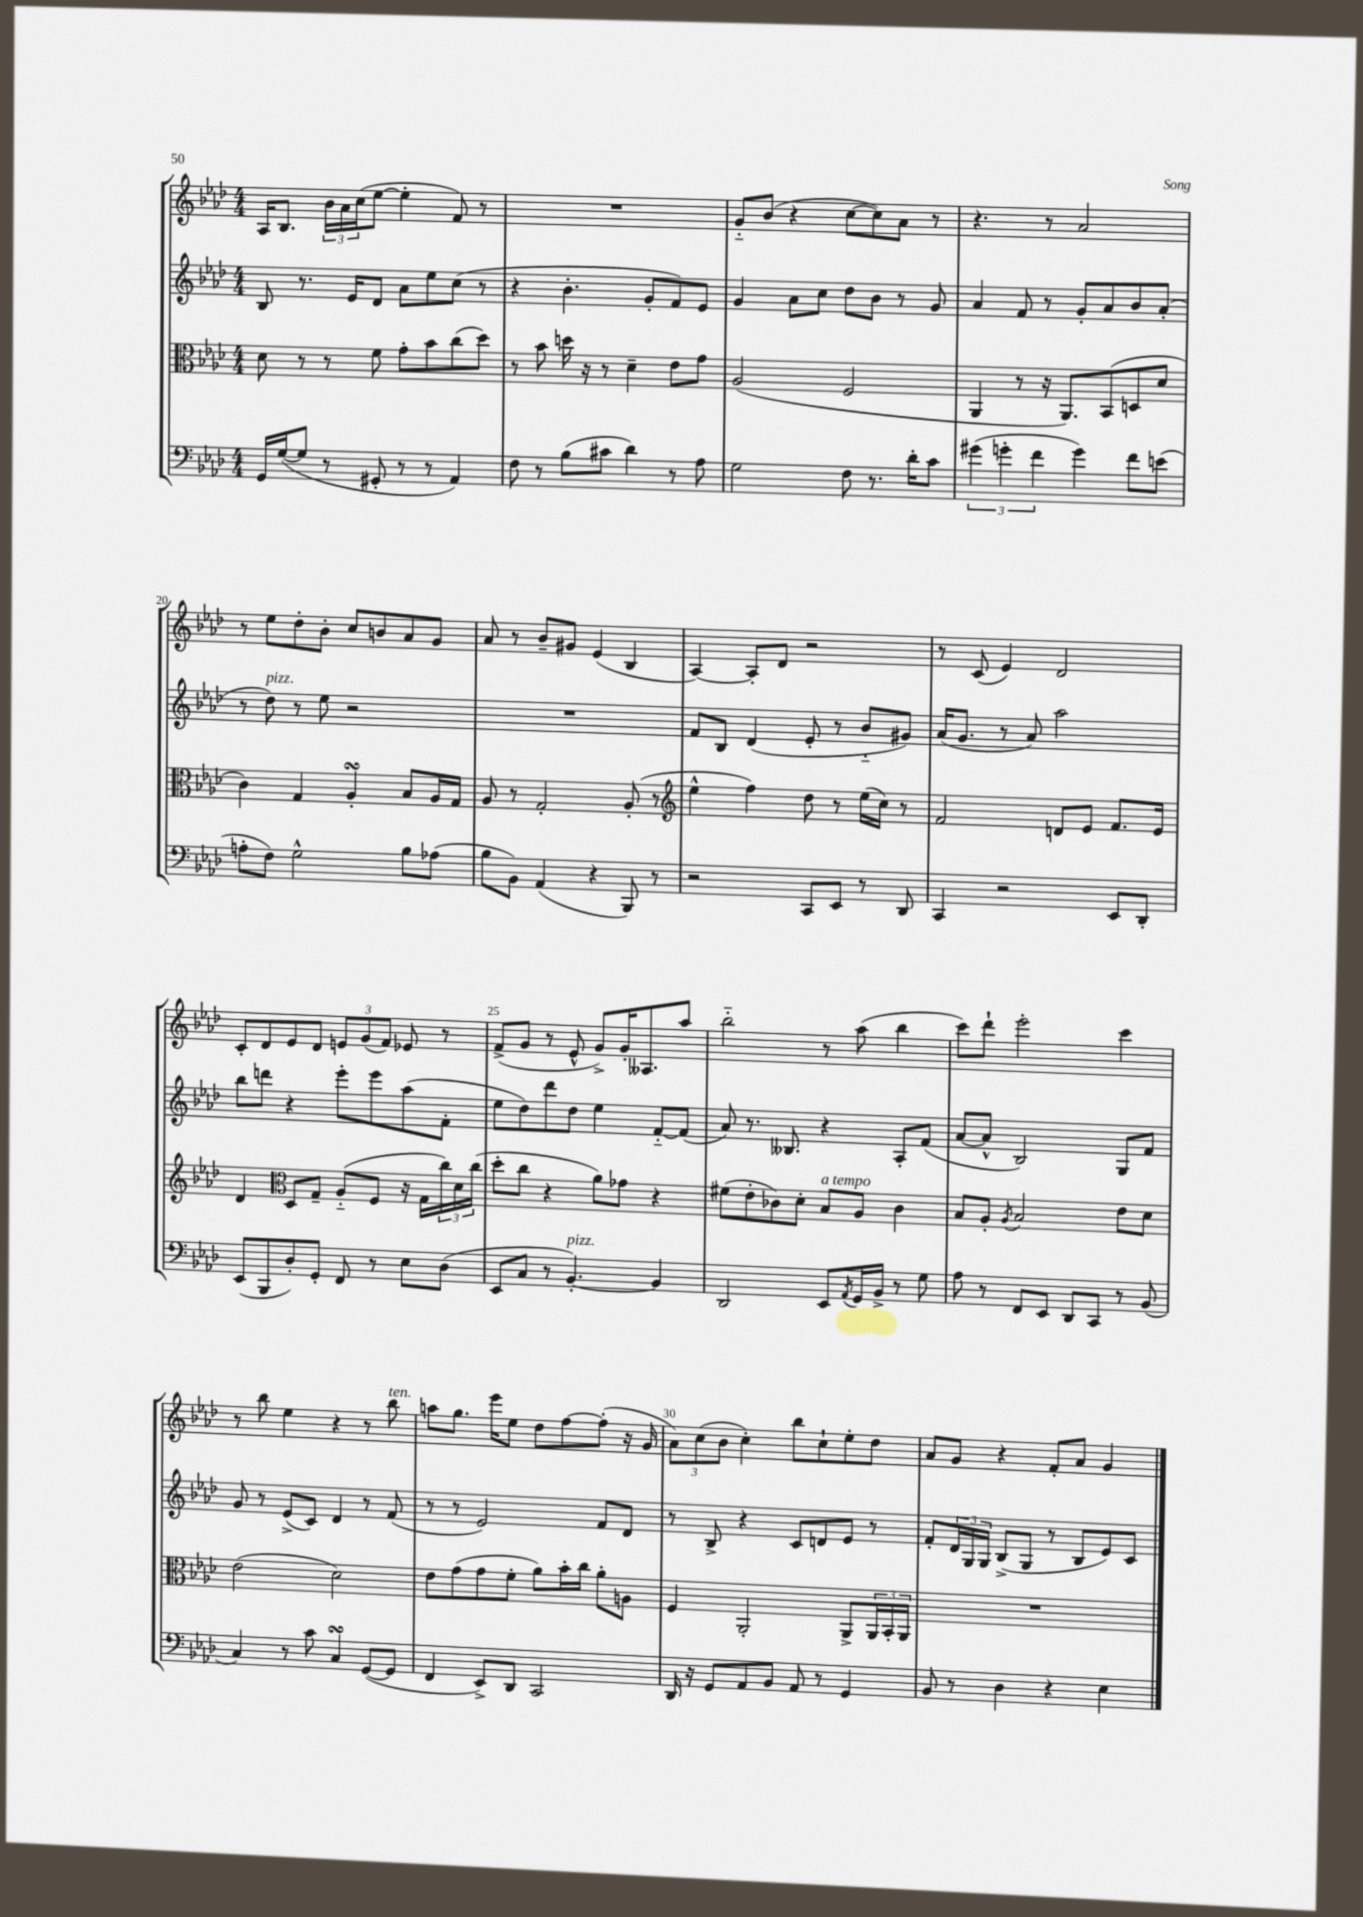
<<
\new StaffGroup <<
\new Staff = "s0" {
    \clef treble \key aes \major \numericTimeSignature \time 4/4
    aes16 bes8. \tuplet 3/2 { bes'16 aes'16 c''16( } ees''8~ ees''4-. f'8) r8 |
    R1 |
    g'8-_ bes'8( r4 c''8~ c''8) aes'8 r8 |
    r4. r8 aes'2 |
    r8 ees''8 des''8-. bes'8-. c''8 b'8 aes'8 g'8 |
    aes'8 r8 bes'8-- gis'8 ees'4( bes4 |
    aes4~) aes8-. des'8 r2 |
    r8 c'8( ees'4) des'2 |
    c'8-. des'8 ees'8 des'8 \tuplet 3/2 { e'8 g'8( f'8) } ees'8 r8 |
    f'8->( g'8 r8 ees'8-^ g'8->) g'16-. aeses8. aes''8 |
    bes''2-_ r8 aes''8( bes''4 |
    c'''8) des'''8-! ees'''2-. c'''4 |
    r8 bes''8 ees''4 r4 r8 bes''8^\markup { \italic "ten." } |
    a''8 g''8. ees'''16 ees''8 des''8 f''8~ f''8-.( r16 g'16 |
    \tuplet 3/2 { aes'8) c''8( bes'8 } c''4-.) bes''8 c''8-! ees''8-. des''8 |
    aes'8 g'8 r4 f'8-. aes'8 g'4 \bar "|." |
}
\new Staff = "s1" {
    \clef treble \key aes \major \numericTimeSignature \time 4/4
    bes8 r8. ees'16 des'8 aes'8 ees''8 c''8( r8 |
    r4 bes'4.-. g'8-. f'8) ees'8 |
    g'4 aes'8 c''8 des''8 bes'8 r8 g'8 |
    aes'4 f'8 r8 g'8-. aes'8 bes'8 aes'8-.( |
    r8 des''8^\markup { \italic "pizz." }) r8 ees''8 r2 |
    R1 |
    f'8 bes8 des'4( ees'8-. r8 bes'8-_ gis'8) |
    aes'16( g'8. r8 aes'8) aes''2 |
    bes''8 d'''8 r4 ees'''8-. ees'''8 aes''8( f'8-. |
    ees''8 des''8) des'''8 des''8 ees''4 f'8~-_ f'8( |
    aes'8) r8. beses8. r4 aes8-. f'8( |
    aes'8~ aes'8-^ bes2) g8 f'8 |
    g'8 r8 ees'8->( c'8) des'4 r8 f'8( |
    r8 r8 ees'2) f'8 des'8 |
    r8 bes8-> r4 c'8 d'8 ees'8 r8 |
    f'8-. \tuplet 3/2 { des'16 g16 g16 } bes8->( g8 r8 bes8 ees'8) c'8 \bar "|." |
}
\new Staff = "s2" {
    \clef alto \key aes \major \numericTimeSignature \time 4/4
    des'8 r8 r8 f'8 g'8-. bes'8 c''8( des''8) |
    r8 bes'8 d''16 r16 r8 des'4-- ees'8 g'8 |
    aes2( f2 |
    aes,4 r8 r16 aes,8.) bes,8( d8 des'8 |
    c'4) g4 aes4-.\turn bes8 aes16 g16 |
    aes8 r8 g2-. aes8-.( r8 |
    \clef treble ees''4-^ f''4) des''8 r8 ees''16( c''16) r8 |
    f'2 d'8 ees'8 f'8. ees'16 |
    des'4 \clef alto des8 g8-- aes8-_( f8 r16 g16 \tuplet 3/2 { c''16) des'16 c''16( } |
    des''8-. c''8 r4 aes'8) ges'8 r4 |
    fis'8( ees'8-. ces'8) des'8-. bes8^\markup { \italic "a tempo" } aes8 ces'4 |
    bes8 aes8-. \acciaccatura { aes8 } bes2 ees'8 des'8 |
    ees'2( des'2) |
    ees'8 g'8( g'8 f'8-. aes'8) bes'16-. c''16 aes'8-. a8 |
    f4 aes,2-. aes,8-> \tuplet 3/2 { aes,16 bes,16-. aes,16 } |
    R1 \bar "|." |
}
\new Staff = "s3" {
    \clef bass \key aes \major \numericTimeSignature \time 4/4
    g,16 g16~( g8 r8 gis,8-. r8 r8 aes,4) |
    f8 r8 bes8( cis'8 des'4) r8 aes8 |
    g2 f8 r8. des'16-. c'8 |
    \tuplet 3/2 { gis'4( g'4-. f'4 } g'4) f'8 e'8( |
    a8-. f8) g2-^ bes8 aes8( |
    bes8 bes,8) aes,4( r4 bes,,8) r8 |
    r2 c,8 ees,8 r8 des,8 |
    c,4 r2 ees,8 des,8-. |
    ees,8( bes,,8 des8-.) g,8-. f,8 r8 ees8 des8( |
    ees,8 c8 r8 bes,4.~-.^\markup { \italic "pizz." }) bes,4 |
    des,2 ees,8 \acciaccatura { aes,8 } g,16 bes,16-> r8 g8 |
    aes8 r8 f,8 ees,8 des,8 c,8 r8 bes,8( |
    c4) r8 c'8 c4\turn g,8~( g,8 |
    f,4 ees,8->) des,8 c,2 |
    des,16 r16 g,8 aes,8 bes,8 aes,8 r8 g,4 |
    bes,8 r8 des4 r4 ees4 \bar "|." |
}
>>
>>
\layout { \context { \Score currentBarNumber = #16 \override BarNumber.break-visibility = ##(#f #t #t) barNumberVisibility = #(every-nth-bar-number-visible 5) } }
